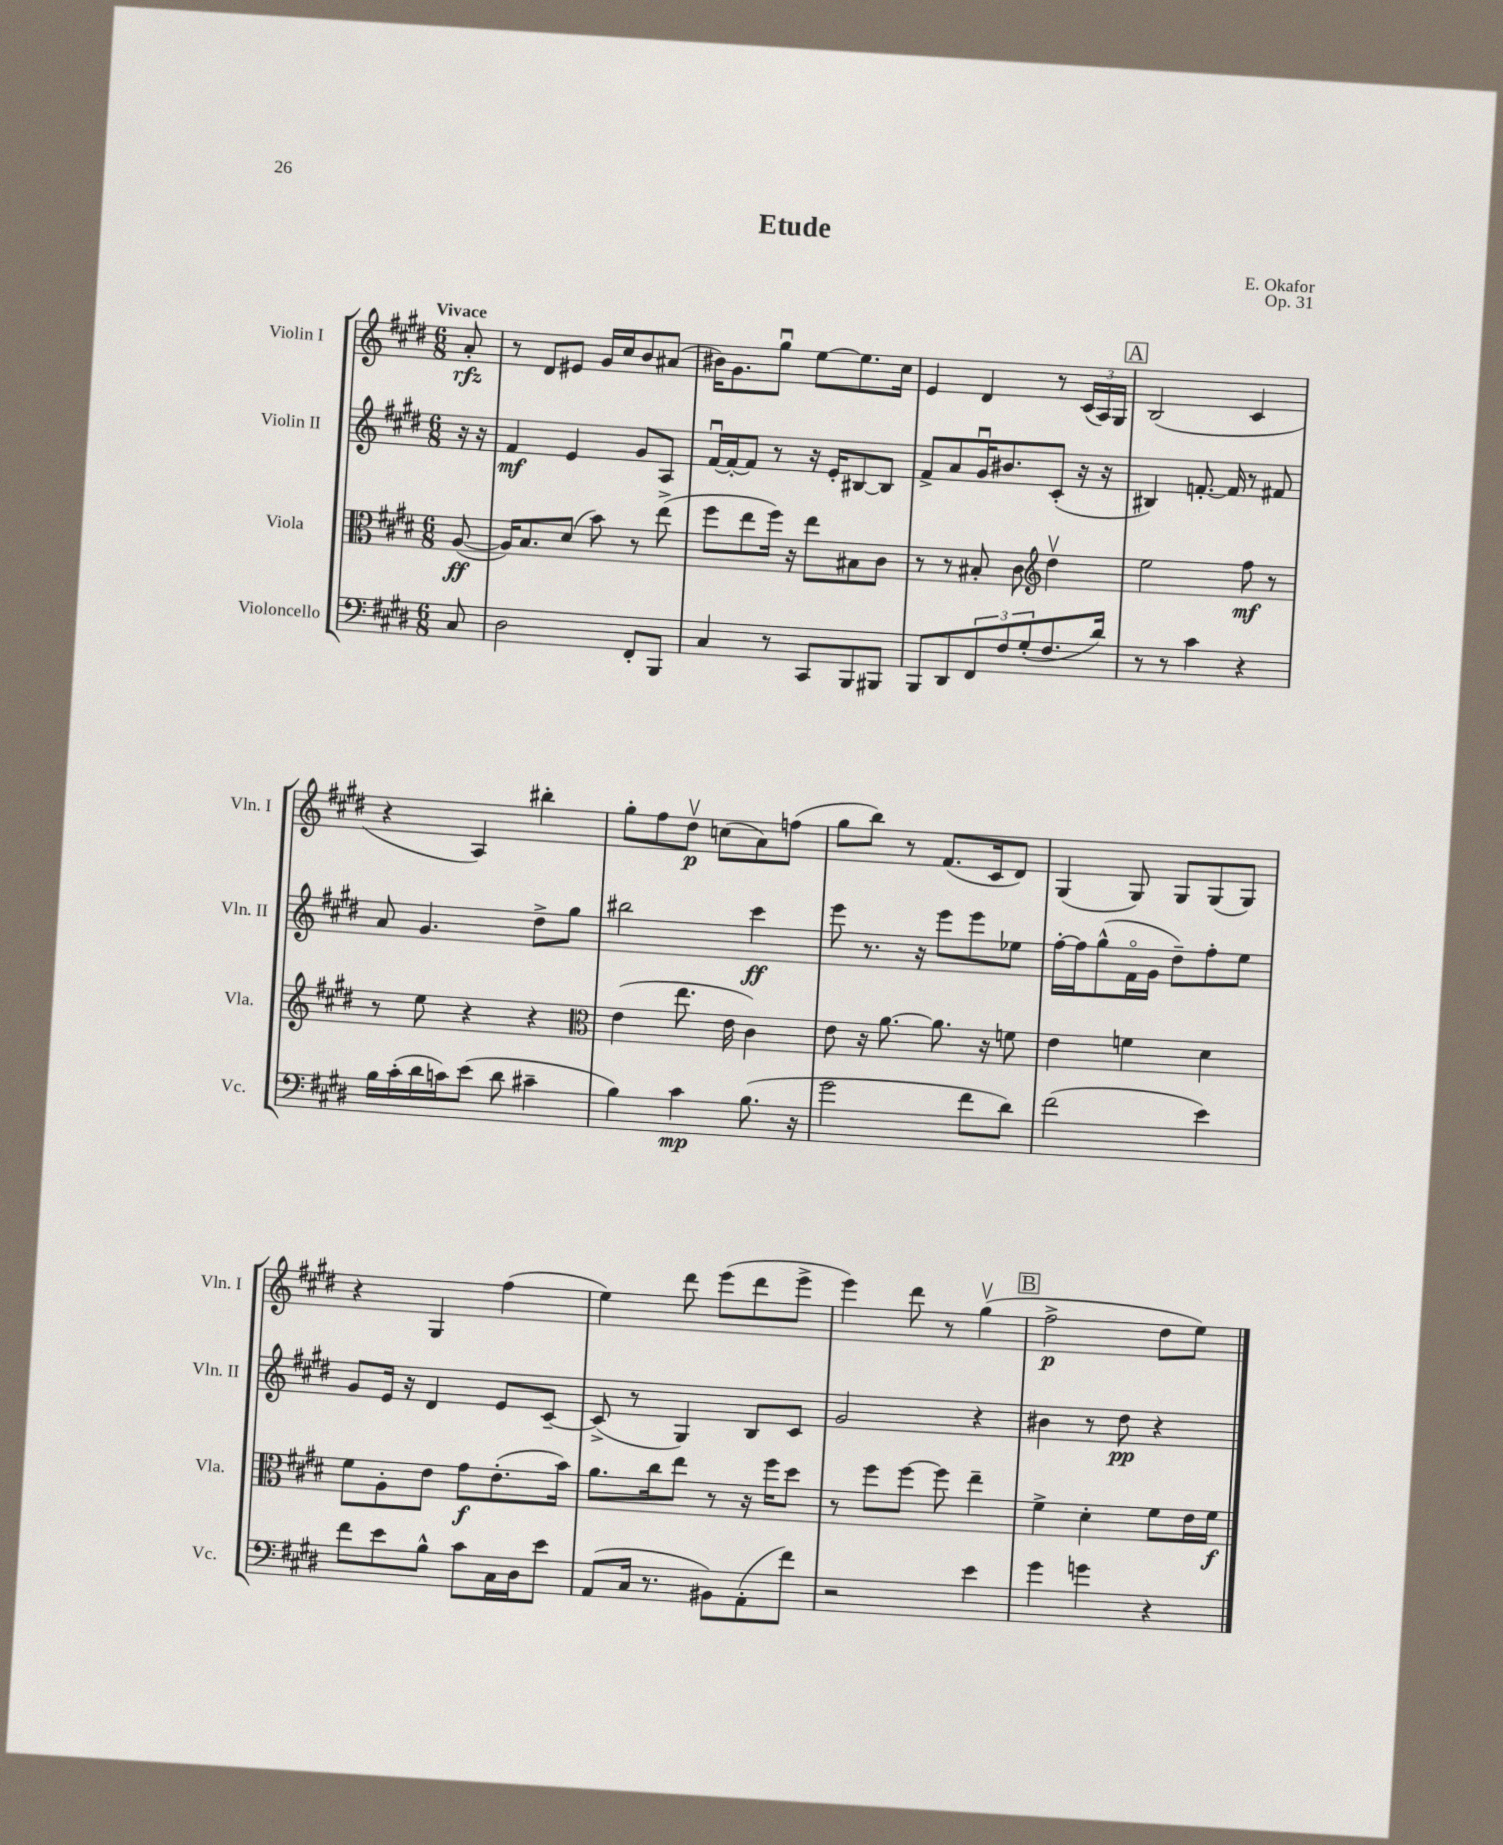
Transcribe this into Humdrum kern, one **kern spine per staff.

**kern	**kern	**kern	**kern
*staff4	*staff3	*staff2	*staff1
*clefF4	*clefC3	*clefG2	*clefG2
*k[f#c#g#d#]	*k[f#c#g#d#]	*k[f#c#g#d#]	*k[f#c#g#d#]
*M6/8	*M6/8	*M6/8	*M6/8
8C#	([8A	16r	8a'
.	.	16r	.
=	=	=	=
2D#	16A])	4f#	8r
.	8.B	.	.
.	.	.	8d#
.	(8d#	4e	8e#
.	8b)	.	16g#
.	.	.	16cc#
8FF#'	8r	8g#	8b
8BBB	(8ee^	8A	(8a#
=	=	=	=
4C#	8ff#	[16f#u	16b#)
.	.	16f#'_	8.g#
.	8ee	8f#]	.
8r	16ff#)	8r	8gg#u
.	16r	.	.
8CC#	8ee	16r	[8ee
.	.	16e'	.
8BBB	8B#	[8B#	8.ee]
8BBB#	8c#	8B#]	.
.	.	.	16cc#
=	=	=	=
8BBB	8r	8f#^	4e
8DD#	8r	8a	.
12FF#	8B#'	16g#u	4d#
.	.	8.b#	.
12F#	.	.	.
.	8c#	.	.
(12G#'	.	.	.
*	*clefG2	*	*
8.F#	4dd#v	(8c#'	8r
.	.	16r	(24c#
.	.	.	24A)
16d#)	.	16r	.
.	.	.	24G#
=	=	=	=
8r	2ee	4B#)	(2B
8r	.	.	.
4c#	.	[8.f'	.
.	.	16f]	.
4r	8ff#	8r	4c#
.	8r	8f#	.
=	=	=	=
16B	8r	8a	4r
(16c#'	.	.	.
16d#	8ee	4.g#	.
16c)	.	.	.
(8e	4r	.	4A)
8d#	.	.	.
4c#~	4r	8dd#^	4bb#'
.	.	8gg#	.
=	=	=	=
*	*clefC3	*	*
4B)	(4e	2bb#	8gg#'
.	.	.	8ff#
4c#	8.ee	.	8dd#v
.	.	.	(8cc
.	16e	.	.
(8.B	4c#)	4ccc#	8a)
.	.	.	(8ff
16r	.	.	.
=	=	=	=
2g#	8e	8eee	8gg#
.	16r	8.r	8bb)
.	[8.a	.	.
.	.	.	8r
.	.	16r	.
.	8.a]	8eee	(8.f#
8f#	.	8eee	.
.	16r	.	16c#
8d#)	8f	8ee-	8d#)
=	=	=	=
(2f#	4e	[16ff#'	(4G#
.	.	16ff#]	.
.	.	(8gg#^^	.
.	4f	16f#o	8G#)
.	.	16g#	.
.	.	8dd#~)	8G#
4e)	4d#	8ff#'	(8G#
.	.	8ee	8G#)
=	=	=	=
8f#	8f#	8g#	4r
8e	8A'	16e	.
.	.	16r	.
8B^^	8e	4d#	4G#
8c#	8g#	.	.
16C#	(8.e'	8e	(4ff#
16D#	.	.	.
8e	.	[8c#~	.
.	16b)	.	.
=	=	=	=
(8AA	8.a	(8c#^]	4ee)
16C#	.	8r	.
8.r	16cc#	.	.
.	8ee	4G#)	8ddd#
8BB#)	8r	.	(8eee
(8AA'	16r	8B	8ddd#
.	16ff#	.	.
8f#)	8dd#	8c#	8eee^
=	=	=	=
2r	8r	2g#	4eee)
.	8ff#	.	.
.	[8ff#	.	8ddd#
.	8ff#]	.	8r
4e	4ee~	4r	(4gg#v
=	=	=	=
4g#	4f#^	4b#	2ff#^
4g	4d#'	8r	.
.	.	8dd#	.
4r	8f#	4r	8dd#
.	16e	.	8ee)
.	16f#	.	.
==	==	==	==
*-	*-	*-	*-
